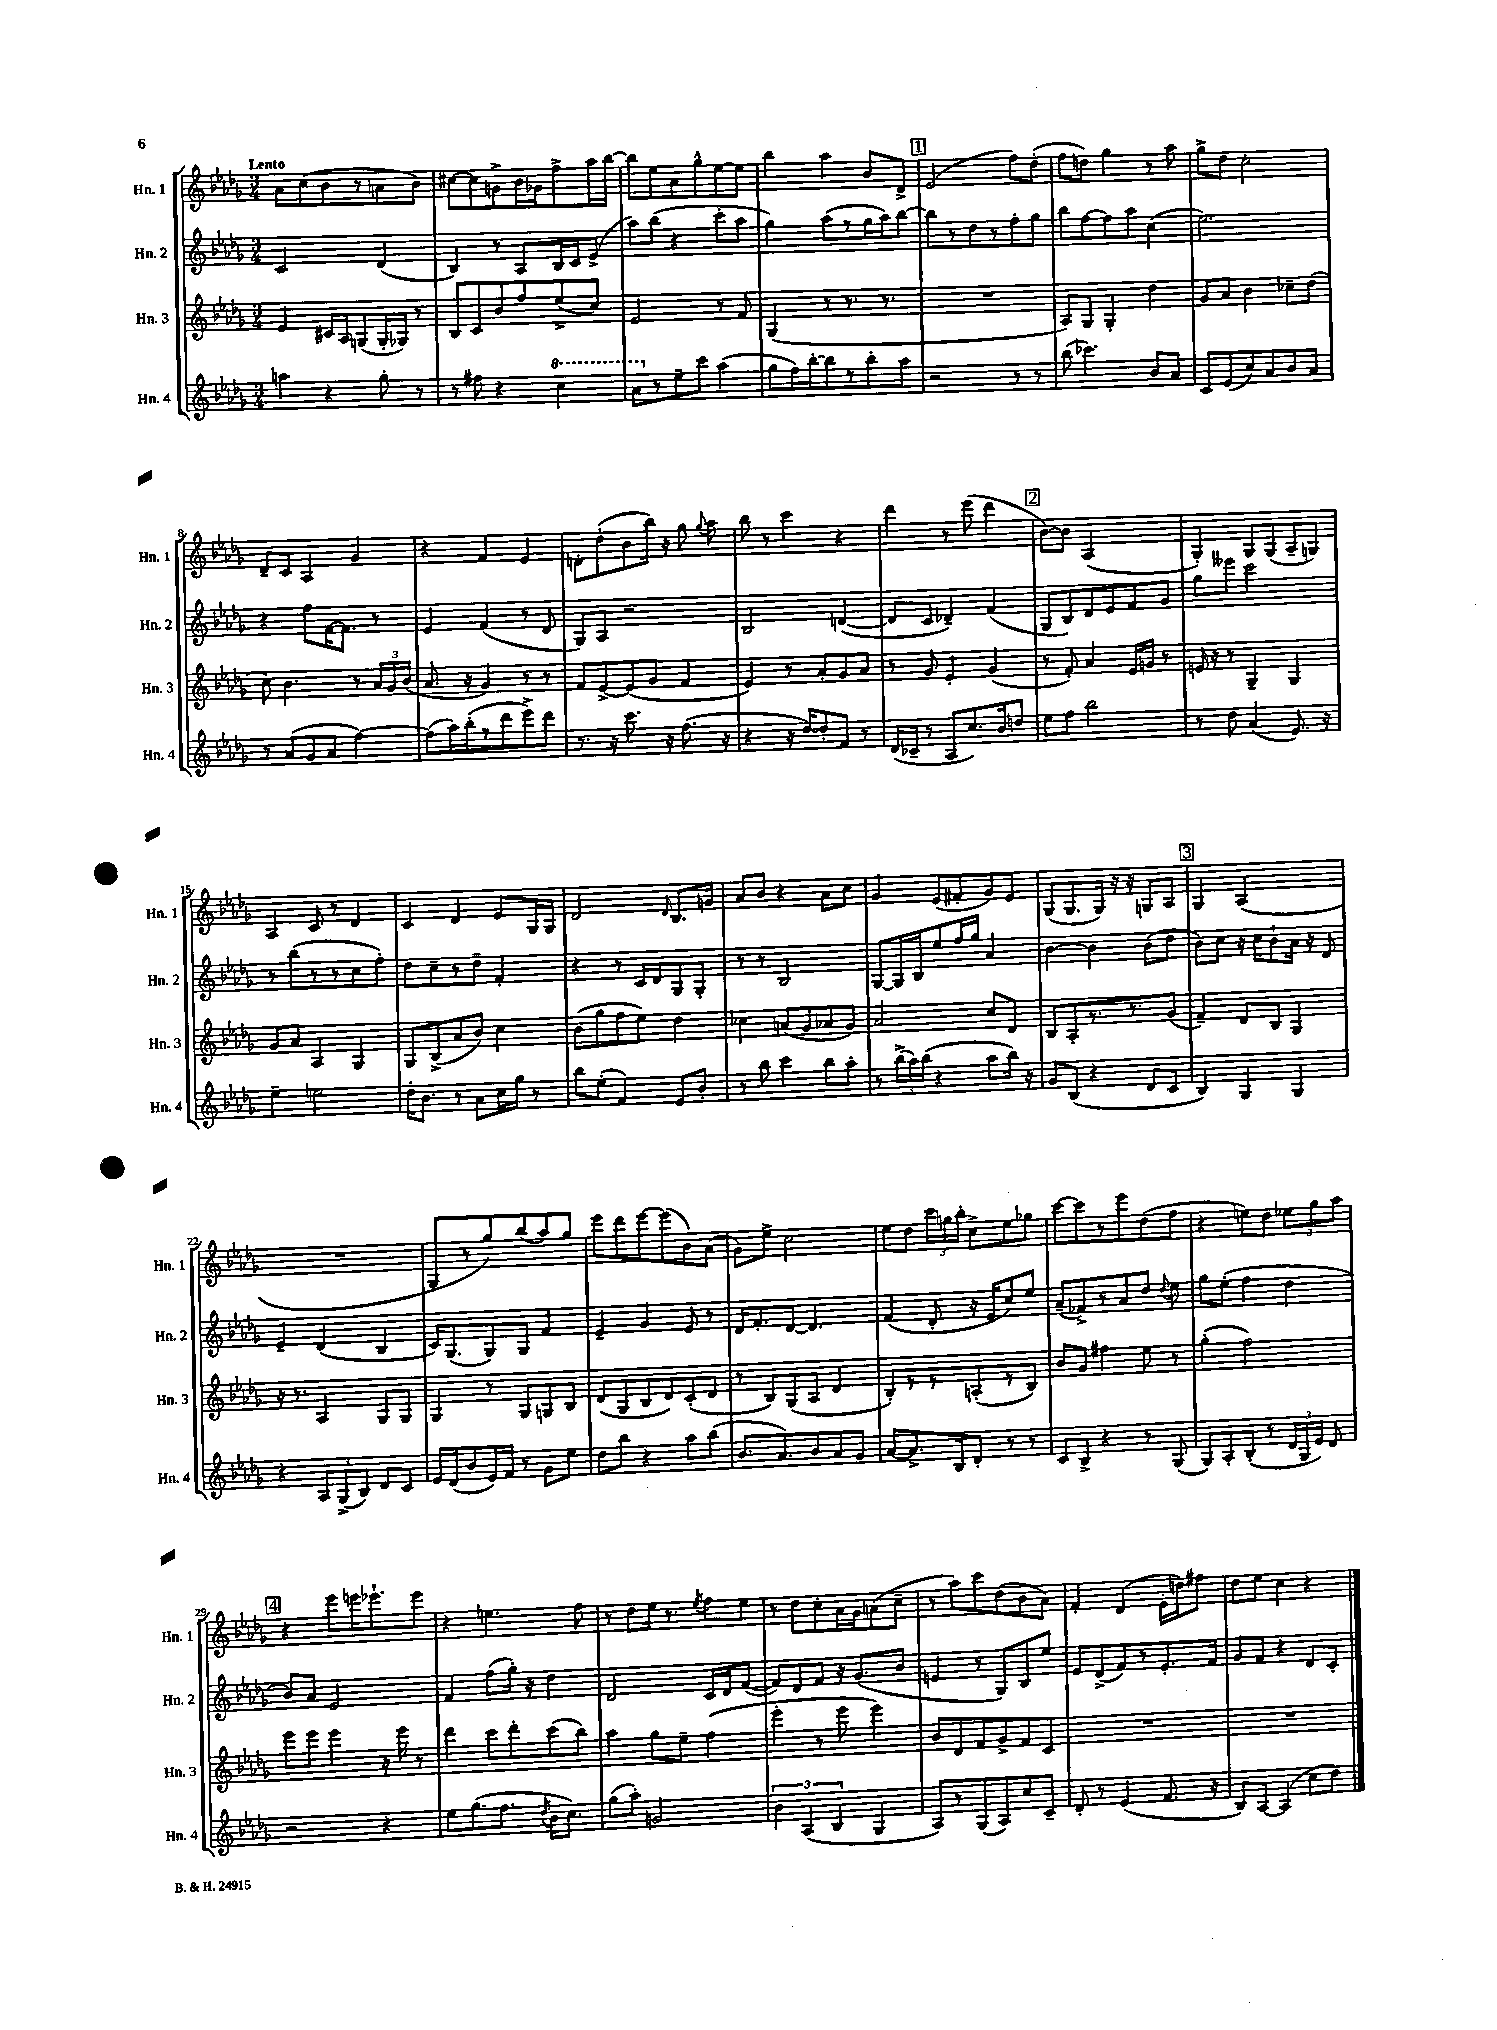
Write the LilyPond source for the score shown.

<<
\new StaffGroup <<
\new Staff = "s0" \with { instrumentName = "Hn. 1" shortInstrumentName = "Hn. 1" } {
    \clef treble \key des \major \numericTimeSignature \time 3/4 \tempo "Lento"
    \autoBeamOff aes'8[ c''8( bes'8 r8 a'8 bes'8]) |
    cis''8[~ cis''8 g'8-> bes'16 ges'16 f''8-> aes''16 bes''16]~ |
    bes''8[ ees''8 aes'8 ges''8-^ ees''8~ ees''8] |
    bes''4 aes''4 bes'8[ des'8]-> |
    \mark \markup { \box "1" } ees'2( f''8[) des''8]-.( |
    f''8[ d''8]) ges''4 r8 aes''8 |
    ges''8[-> des''8] c''2-. |
    des'8[-- c'8] aes4 ges'4 |
    r4 f'4 ees'4 |
    d'8[-. des''8-.( bes'8 bes''16]) r16 ges''8 \appoggiatura { ges''8 } aes''8 |
    bes''8 r8 c'''4 r4 |
    des'''4 r8 ees'''8( des'''4 |
    \mark \markup { \box "2" } bes'8[~) bes'8] aes2( |
    ges4-.) ges8[ ges8( aes8-- g8]) |
    aes4 c'8 r8 des'4 |
    c'4 des'4 ees'8[ ges16 ges16] |
    des'2 \grace { des'16 } bes8.[ g'16] |
    aes'8[ bes'8] r4 aes'8[ c''8] |
    ges'4 ees'8[( fis'8-. ges'8) ees'8] |
    ges8[( ges8. ges16]) r16 r16 g8[ aes8] |
    \mark \markup { \box "3" } ges4 aes2( |
    R2. |
    ges8[ r8 ges''8) bes''8( aes''8) ges''8] |
    ees'''8[ des'''8 ees'''8~ ees'''8( bes'8) aes'8]( |
    ges'8[) ees''8]-> c''2 |
    ees''8[ des''8] \tuplet 3/2 { c'''16[ g''16 bes''16]-. } c''8[-> ees''8 ges''8] |
    c'''8[~ c'''8 r8 ees'''8 des''8( f''8] |
    r4 e''8[) des''8] \tuplet 3/2 { ees''8[ ges''8 aes''8] } |
    \mark \markup { \box "4" } r4 ees'''8[ e'''16 ees'''8.-! ees'''8] |
    r4 e''4. f''8 |
    r8 des''8[ ees''16] r8. \acciaccatura { ees''8 } f''8[ ees''8] |
    r8 des''8[ c''8-. aes'16 ges'16 a'8( c''8]-- |
    r8 aes''8[) c'''8 des''8( bes'8 aes'8]) |
    f'4-. des'4( ees'16[-. d''16) fis''8] |
    des''8[ ees''8] c''4 r4 \bar "|." |
}
\new Staff = "s1" \with { instrumentName = "Hn. 2" shortInstrumentName = "Hn. 2" } {
    \clef treble \key des \major \numericTimeSignature \time 3/4
    \autoBeamOff c'2 des'4( |
    bes4) r8 aes8[ bes16 c'16 ees'8]->( |
    aes''8[) bes''8]( r4 c'''8[-. aes''8] |
    ges''4) aes''8[( r8 ges''16 aes''16) bes''8]~ |
    \mark \markup { \box "1" } bes''8[ r8 des''8 r8 f''8-. ges''8] |
    bes''8[ f''8~ f''8 aes''8] c''4( |
    ees''2.) |
    r4 f''8[ f'16~ f'8.] r8 |
    ees'4 f'4( r8 des'8 |
    ges8[) aes8] r2 |
    bes2 d'4~( |
    d'8[ c'8] des'4--) f'4( |
    \mark \markup { \box "2" } ges8[ bes8) des'8 ees'8 f'8 ges'8] |
    ges''8[ eeses'''8] c'''2 |
    r8 bes''8[( r8 r8 c''8 f''8]-.) |
    des''8[ c''8-- r8 des''8]-- f'4-. |
    r4 r8 c'16[ des'16 ges8 ges8]-. |
    r8 r8 bes2 |
    ges8[~ ges16 bes16 ees''8 f''16 ges''16] aes'4 |
    bes'4~ bes'4 bes'8[( des''8] |
    \mark \markup { \box "3" } bes'8[) c''8] r16 c''16[ bes'8-! aes'16] r16 des'8 |
    ees'4-- des'4( bes4 |
    c'16[) ges8.( ges8) ges8] f'4 |
    ees'4-- ges'4 ees'8 r8 |
    des'16[ f'8.-. des'8]~ des'4. |
    f'4( des'8-. r16 ees'16[ c''8) ees''8] |
    aes'8[--( fes'8->) r8 aes'8 des''8] \appoggiatura { des''8 } ees''8 |
    ges''8[ ees''8]-.( f''4 des''4 |
    \mark \markup { \box "4" } bes'8[) aes'8] ees'2 |
    f'4 f''8[( ges''16]-.) r16 des''4 |
    des'2 c'16[ des'16 f'8]~( |
    f'8[) des'8 f'8] r16 ges'8.[( bes'8] |
    e'4 r8 ges8[) bes8 ees''8] |
    ees'8[ des'8->( f'8) r8 ees'8.-. f'16] |
    ges'8[ f'8] r4 des'8[ c'8]-. \bar "|." |
}
\new Staff = "s2" \with { instrumentName = "Hn. 3" shortInstrumentName = "Hn. 3" } {
    \clef treble \key des \major \numericTimeSignature \time 3/4
    \autoBeamOff ees'4 cis'16[ aes16 g8( g16-. ges16]) r8 |
    bes8[ c'8 bes'8 f''8 ees''8->( c''8]) |
    ees'2 r8 f'8 |
    ges4( r8 r8. r8. |
    \mark \markup { \box "1" } R2. |
    aes8[) ges8] ges4-. des''4 |
    ges'8[ aes'8] bes'4 ces''8[-- des''8]( |
    c''8) bes'4. r8 \tuplet 3/2 { aes'16[ ges'16 bes'16]( } |
    aes'8. r16 ges'4) r8 r8 |
    f'8[ ees'8~-> ees'8( ges'8] f'4 |
    ees'4) r8 aes'8[-. ges'8 aes'8] |
    r8 ges'8 ees'4-. ges'4( |
    \mark \markup { \box "2" } r8 f'8-.) aes'4 ees'16[ g'16] r8 |
    e'16 r16 r8 ges4-- ges4 |
    ges'8[ aes'8] aes4 ges4 |
    ges8[ bes8->( aes'8 bes'8]) c''4 |
    bes'8[( ges''8 f''8 ees''8]) des''4 |
    ces''4 a'8[( ges'8 aes'8 ges'8]) |
    aes'2 c''8[ des'8] |
    bes8[ aes8-. r8. r8. ges'8]( |
    \mark \markup { \box "3" } f'4--) des'8[ bes8] ges4 |
    r16 r8. aes4 ges8[ ges8] |
    ges4 r8 ges8[ g8 bes8] |
    des'8[( ges8 bes8 des'8) c'8-.( des'8] |
    r8 bes8[) ges8( aes8] des'4 |
    bes8[-.) r8 r8 a8-.( r8 bes8]) |
    bes'8[ ges'8] fis''4 ees''8 r8 |
    ges''4-.( f''2) |
    \mark \markup { \box "4" } ees'''8[ ees'''8] ees'''4 r16 ees'''16 r8 |
    des'''4 c'''8[ des'''8-. c'''8( bes''8]) |
    aes''4 ges''8[ ees''8]-- f''4( |
    ees'''4-. r8 ees'''8 ees'''4) |
    bes'8[ des'8 f'8 ges'8-> f'8 c'8] |
    R2. |
    R2. \bar "|." |
}
\new Staff = "s3" \with { instrumentName = "Hn. 4" shortInstrumentName = "Hn. 4" } {
    \clef treble \key des \major \numericTimeSignature \time 3/4
    \autoBeamOff a''4 r4 ges''8-. r8 |
    r8 fis''8 r4 \ottava #1 c'''4 |
    aes''8[ \ottava #0 r8 ees''8-- c'''8] aes''4( |
    ges''8[ f''16) bes''16~-. bes''8 r8 bes''8-. aes''8] |
    \mark \markup { \box "1" } r2 r8 r8 |
    bes''8( ces'''4.) bes'8[ aes'8] |
    c'8[ ees'8( c''8) aes'8 bes'8 aes'8] |
    r8 aes'8[( ges'8 aes'8] f''4~) |
    f''8[( aes''16) bes''16-.( r8 des'''8 ees'''8->) des'''8] |
    r8. r16 c'''8. r16 f''8.( r16 |
    r4 r16 des''16[~) des''8-. f'8] r8 |
    des'16[( ces'16]-- r8 aes8[ c''8.) bes'16 d''8] |
    \mark \markup { \box "2" } ees''8[ f''8] bes''2 |
    r8 des''8 aes'4( ees'8.) r16 |
    ees''4-- e''2 |
    des''16[-. bes'8.] r8 aes'8[ c''16 ges''16] r8 |
    bes''8[ ees''8]-.( f'4) ees'8[ bes'8]-. |
    r8 bes''8 c'''4 bes''8[ aes''8]-. |
    r8 \tuplet 3/2 { bes''16[->( aes''16) bes''16]( } r4 aes''8[ bes''16]) r16 |
    ges'8[ bes8]( r4 des'8[ c'8] |
    \mark \markup { \box "3" } bes4) ges4 ges4 |
    r4 \tuplet 3/2 { aes8[ ges8->( bes8]) } des'8[ c'8] |
    ees'16[ des'16( bes'8 ees'16) f'16] r8 ges'8[ ees''8] |
    des''8[ bes''8] r4 aes''8[ bes''8]( |
    bes'8.[ aes'8.) bes'8 aes'8 ges'8] |
    aes'8[~ aes'8.-> bes16 des'8]-. r8 r8 |
    c'8[ bes8]-> r4 r8 ges8( |
    ges8[) aes8-. bes8]-.( r8 \tuplet 3/2 { des'16[ ges16 ees'16]) } des'8 |
    \mark \markup { \box "4" } r2 r4 |
    ees''8[ ges''8.( f''8.] \acciaccatura { des''8 } bes'16[ c''8.]) |
    ges''8[( aes''8]-.) g'2 |
    \tuplet 3/2 { bes'4 aes4( bes4 } ges4 |
    aes8[) r8 ges8( aes8) c''8 c'8]-- |
    des'8-. r8 ees'4( f'8. r16 |
    bes8[) aes8]~ aes4( c''8[ des''8]) \bar "|." |
}
>>
>>
